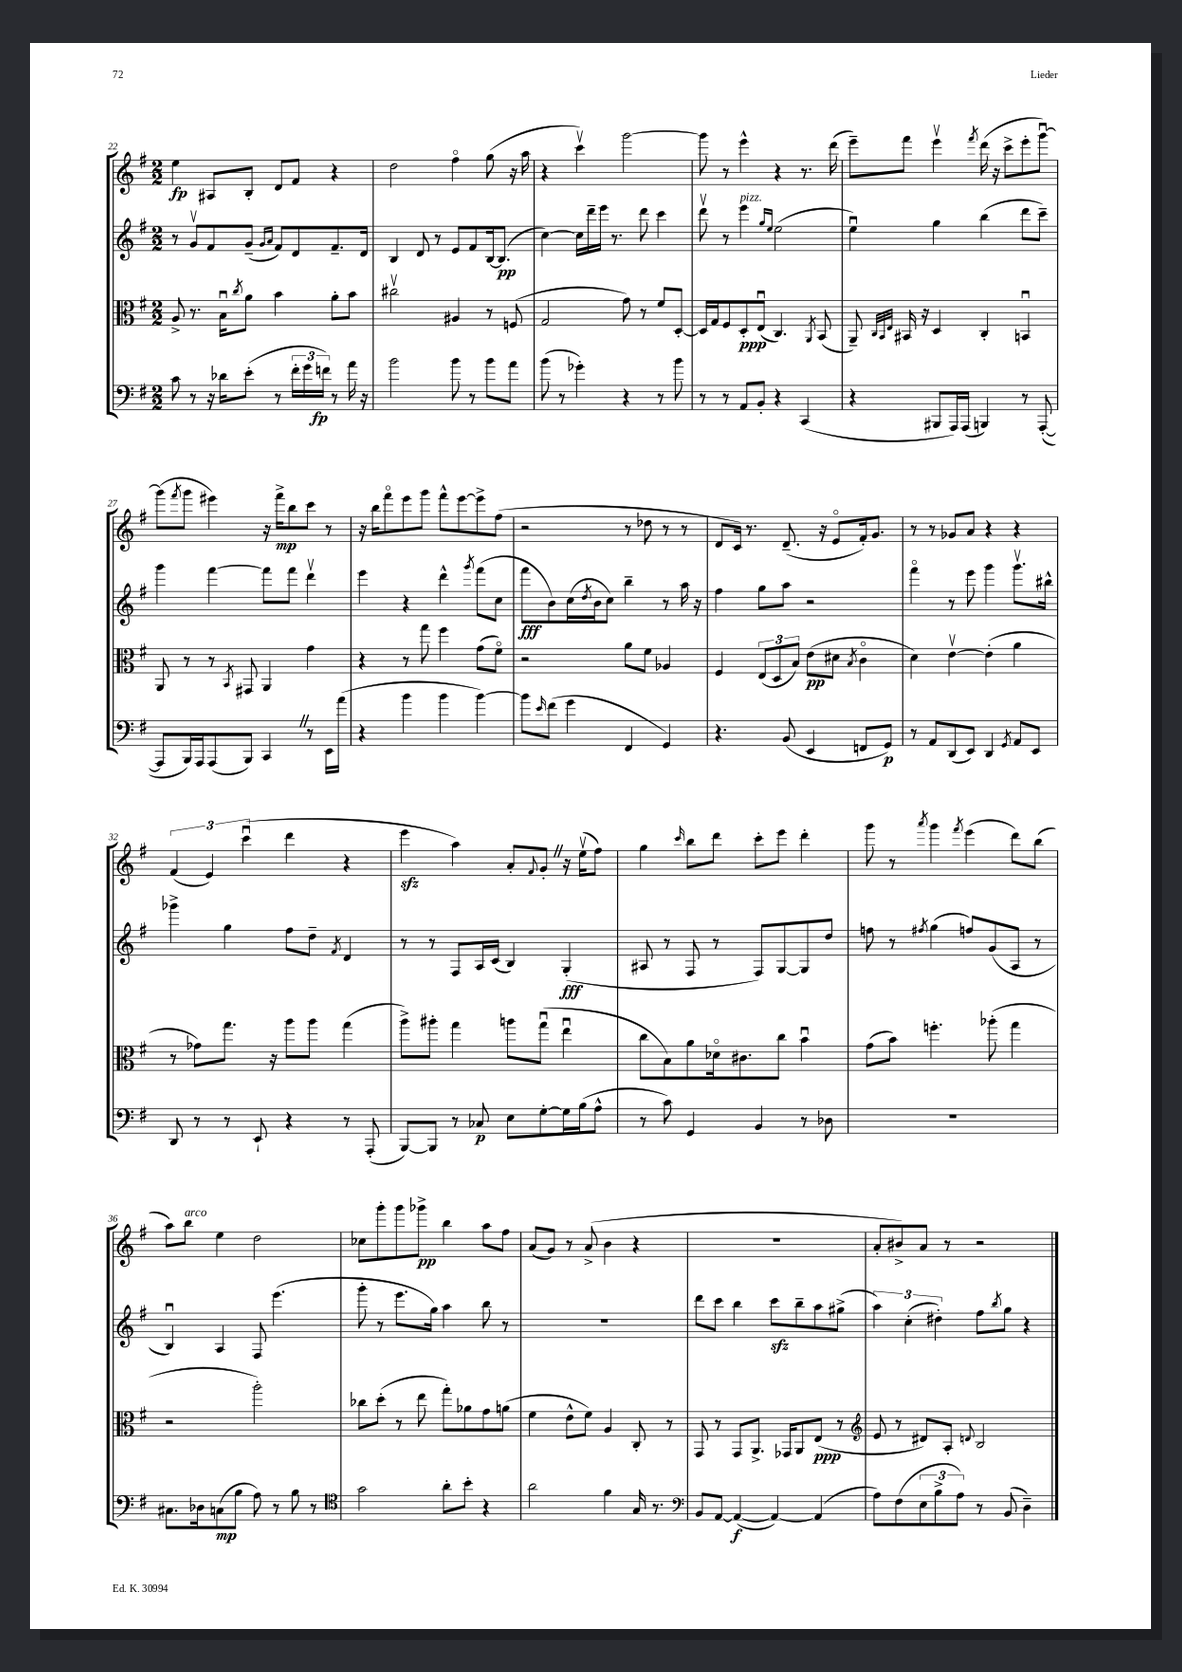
<<
\new StaffGroup <<
\new Staff = "s0" {
    \clef treble \key g \major \numericTimeSignature \time 2/2
    e''4\fp ais8 b8-. d'8 fis'8 r4 |
    d''2 fis''4\flageolet g''8( r16 a''16 |
    r4 c'''4\upbow) g'''2~ |
    g'''8 r8 e'''4-^ r4 r8. d'''16( |
    e'''8--) fis'''8 e'''4\upbow \acciaccatura { fis'''8 } d'''16( r16 c'''8-> e'''8-. g'''8~\downbow) |
    g'''8( \acciaccatura { fis'''8 } g'''8 eis'''4) r16 fis'''16->\mp b''8 c'''8 r8 |
    r16 b''16 fis'''8\flageolet e'''8 g'''8 fis'''8-^ e'''8~ e'''8-> fis''8( |
    r2 r8 des''8 r8 r8 |
    d'8 c'16) r8. d'8.--( r16 e'8\flageolet fis'16-.) g'8. |
    r8 r8 ges'8 a'8 r4 r4 |
    \tuplet 3/2 { fis'4( e'4) c'''4\downbow( } d'''4 r4 |
    e'''4\sfz a''4) a'8-. \appoggiatura { fis'8 } g'8-. \once \override BreathingSign.text = \markup { \musicglyph "scripts.caesura.straight" } \breathe r16 e''16\upbow( fis''8) |
    g''4 \grace { c'''16 } b''8 d'''8 c'''8-. e'''8 d'''4-. |
    g'''8 r8 \acciaccatura { a'''8 } g'''4 \acciaccatura { fis'''8 } e'''4( d'''8) b''8( |
    a''8) b''8^\markup { \italic "arco" } e''4 d''2 |
    ces''8 g'''8-. g'''8 ges'''8->\pp b''4 a''8 fis''8 |
    a'8( g'8) r8 a'8->( b'4 r4 |
    R1 |
    a'8-. bis'8->) a'8 r8 r2 \bar "|." |
}
\new Staff = "s1" {
    \clef treble \key g \major \numericTimeSignature \time 2/2
    r8 g'8\upbow fis'8 g'8--( \grace { g'16 a'16 } fis'8) d'8 fis'8.-- d'16 |
    b4 d'8 r8 e'8 fis'8 b16~ b8.\pp( |
    c''4~) c''16 d'''16-- e'''16 r8. d'''8 c'''4 |
    d'''8\upbow r8 e'''4^\markup { \italic "pizz." } \grace { g''16 e''16 } e''2( |
    e''4\downbow) g''4 b''4( d'''8 c'''8--) |
    g'''4 fis'''4~ fis'''8 fis'''8 d'''4\upbow |
    e'''4 r4 d'''4-^ \acciaccatura { g'''8 } fis'''8( c''8 |
    fis'''8\fff b'8) c''16( \acciaccatura { d''8 } b'16 c''8) b''4-- r8 a''16 r16 |
    fis''4 g''8 a''8 r2 |
    fis'''4\flageolet r8 e'''8 g'''4 g'''8.\upbow bis''16-^ |
    ges'''4-> g''4 fis''8 d''8-- \acciaccatura { fis'8 } d'4 |
    r8 r8 fis8 a16 c'16( b4) g4-.\fff( |
    ais8 r8 fis8 r8 fis8) g8~ g8 d''8 |
    f''8 r8 \acciaccatura { fis''8 } g''4( f''8) g'8( a8 r8 |
    b4\downbow) a4 fis8 e'''4.( |
    g'''8-. r8 e'''8. g''16) a''4 b''8 r8 |
    R1 |
    d'''8 c'''8 b''4 c'''8\sfz b''8-- a''8 gis''8->( |
    \tuplet 3/2 { a''4) c''4-.( dis''4-.) } fis''8 \acciaccatura { b''8 } g''8 r4 \bar "|." |
}
\new Staff = "s2" {
    \clef alto \key g \major \numericTimeSignature \time 2/2
    a8-> r8. b16\downbow \acciaccatura { c''8 } a'8 b'4 a'8-. b'8 |
    cis''2\upbow ais4 r8 f8( |
    g2 g'8) r8 fis'8 d8~-. |
    d16 g16 fis8 d8-.\ppp e8\downbow( c4.) \acciaccatura { a,8 } b,8( |
    a,8--) \grace { c32 b,32 e32 } bis,16 r16 d4 c4-. b,4\downbow |
    a,8 r8 r8 \acciaccatura { b,8 } gis,8 a,4 g'4 |
    r4 r8 g''8 fis''4 g'8( fis'8\flageolet) |
    r2 a'8 fis'8 aes4 |
    fis4 \tuplet 3/2 { e8( d8 b8) } e'8\pp( dis'8 \acciaccatura { b8 } c'4\flageolet |
    d'4) e'4~\upbow e'4-.( a'4 |
    r8 ges'8) g''8. r16 a''8 a''8 g''4( |
    a''8->) ais''8-. g''4 a''8 g''8\downbow( e''4\downbow |
    c''8 b8) a'8 des'16\flageolet cis'8. c''8 b'4\downbow |
    g'8( b'8) f''4.-. aes''8-.( g''4 |
    r2 a''2-.) |
    ces''8 d''8-.( r8 e''8 g''8-.) aes'8 g'8 a'8( |
    fis'4 e'8-^ fis'8) a4 c8-. r8 |
    g,8 r8 g,8 a,8.-> ges,16 a,8 e8\ppp( r8 |
    \clef treble e'8 r8 dis'8) a8-. \appoggiatura { d'8 } b2 \bar "|." |
}
\new Staff = "s3" {
    \clef bass \key g \major \numericTimeSignature \time 2/2
    c'8 r8 r16 des'16 e'8-.( r8 \tuplet 3/2 { fis'16-. g'16 f'16\fp) } r8 a'16 r16 |
    b'2 b'8 r8 b'8 a'8 |
    b'8( r8 ges'4-.) r4 r8 b'8 |
    r8 r8 a,8 b,8-. r4 c,4( |
    r4 bis,,8 a,,16) a,,16( b,,4) r8 a,,8~-.( |
    a,,8 b,,16) a,,16 a,,8( b,,8) c,4 \once \override BreathingSign.text = \markup { \musicglyph "scripts.caesura.straight" } \breathe r8 e,16 a'16( |
    r4 b'4 b'4 b'4~) |
    b'8 \grace { e'16 } fis'8( g'4 fis,4 g,4) |
    r4. b,8( e,4 f,8 g,8\p) |
    r8 a,8 d,8( e,8) d,4 \acciaccatura { g,8 } a,8 e,8 |
    d,8 r8 r8 e,8-! r4 r8 a,,8-.( |
    b,,8~) b,,8 r8 ces8\p e8 g8~-. g16 b16( a8-^ |
    r8 c'8) g,4 b,4 r8 des8 |
    R1 |
    cis8. des16 c8\mp( b8 a8) r8 b8 r8 |
    \clef tenor g'2 a'8-. b'8-. r4 |
    a'2 fis'4 g16 r8. |
    \clef bass b,8 a,8~ a,4~\f( a,4~) a,4( |
    a8) fis8( \tuplet 3/2 { e8 b8-> a8) } r8 b,8( d4--) \bar "|." |
}
>>
>>
\layout { \context { \Score currentBarNumber = #22 } }
